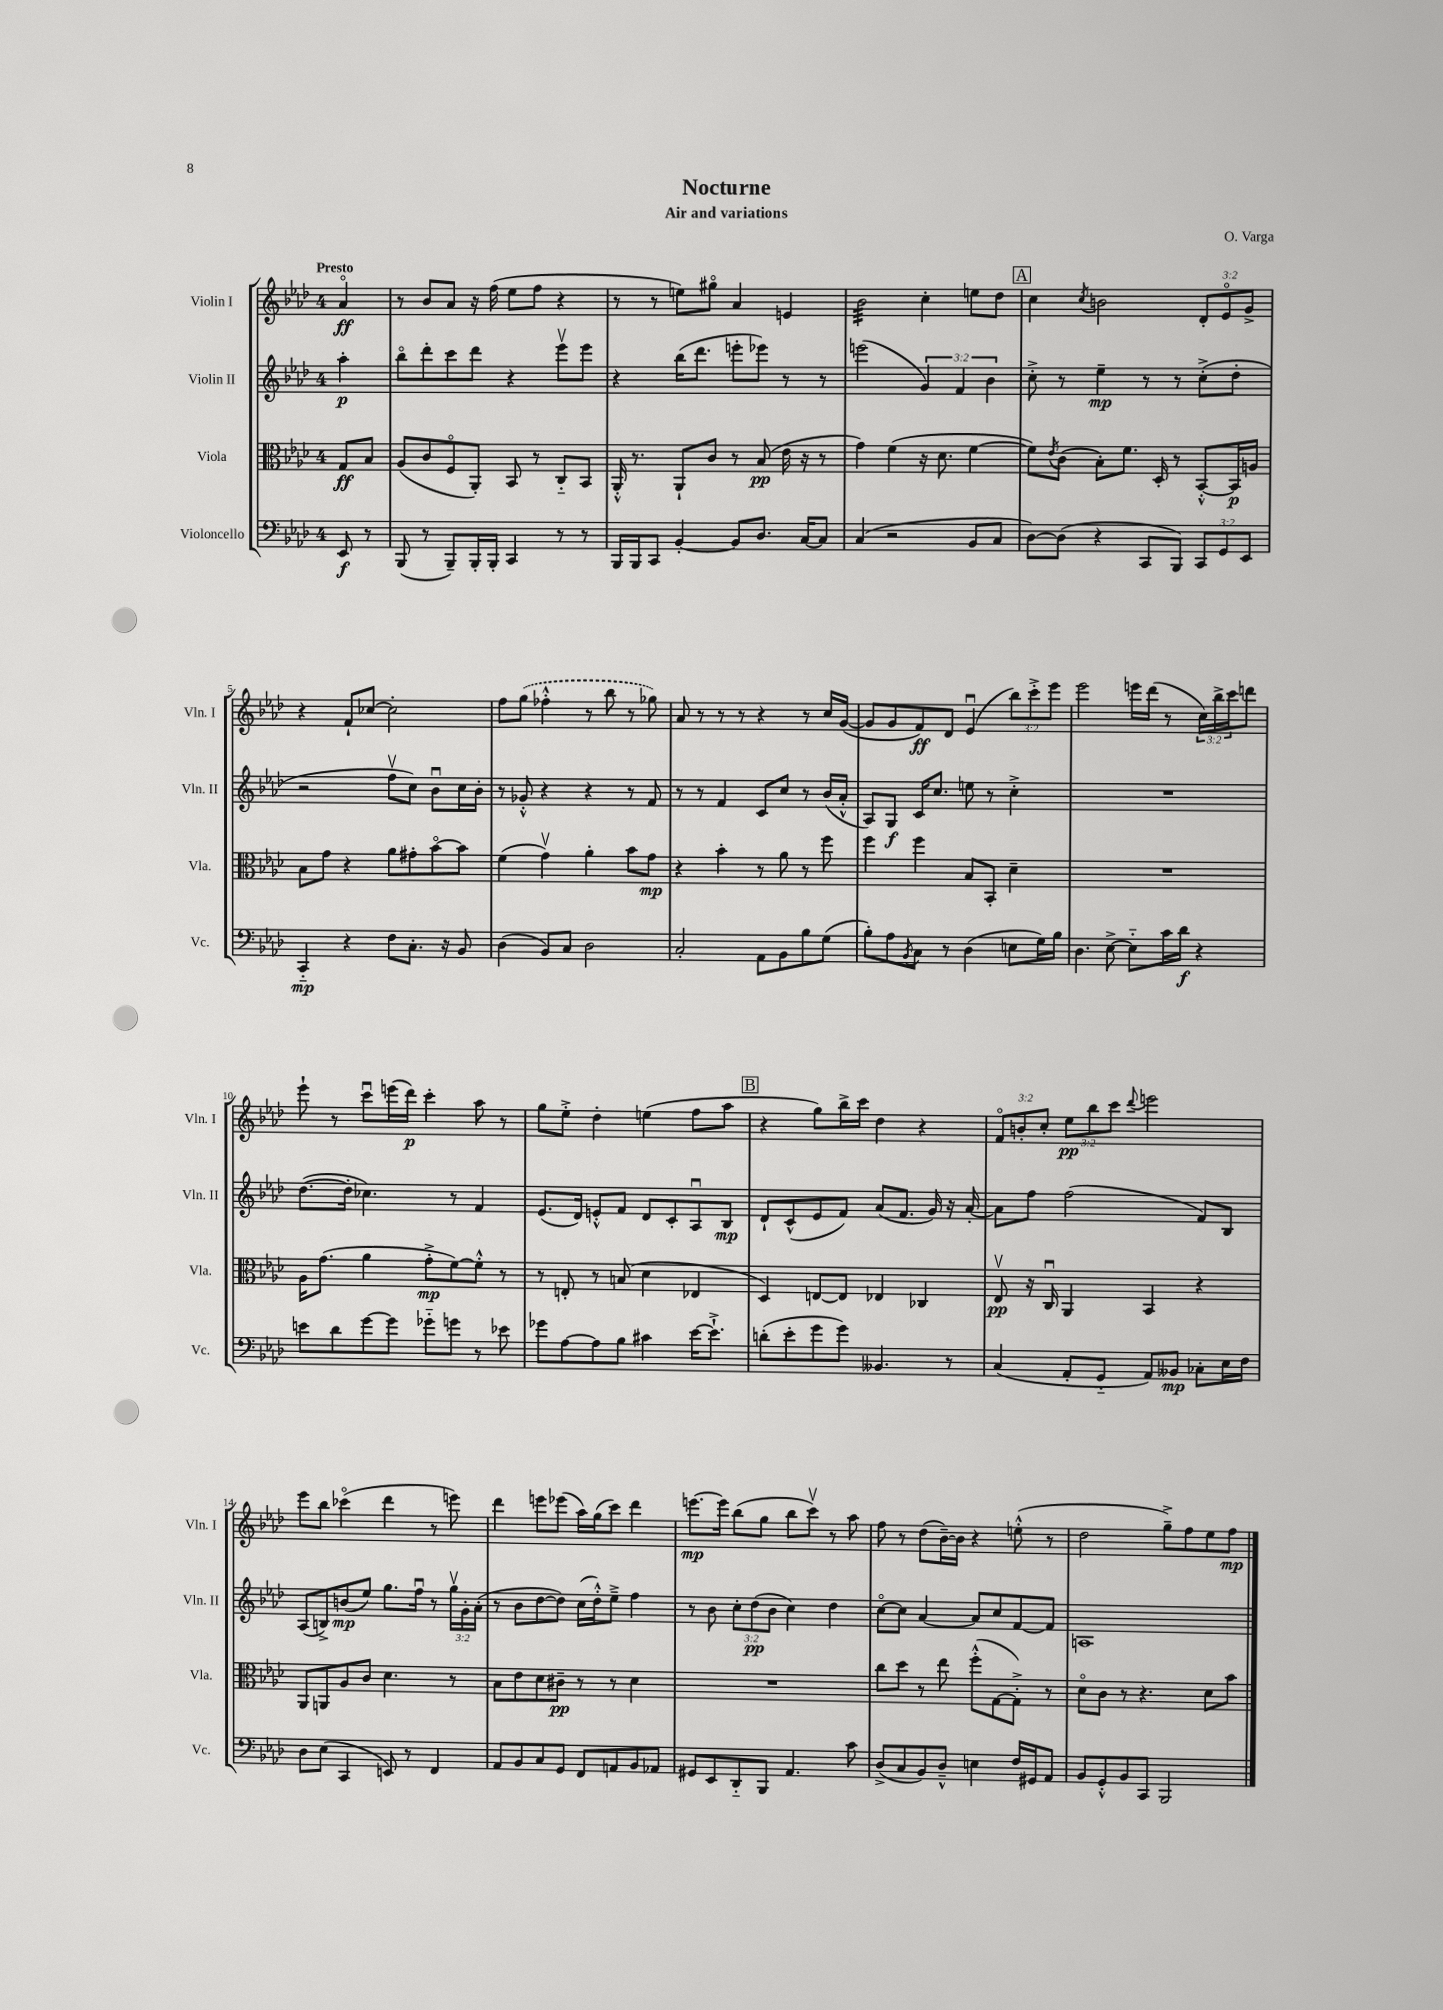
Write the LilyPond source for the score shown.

\header { title = "Nocturne" composer = "O. Varga" subtitle = "Air and variations" }
<<
\new StaffGroup <<
\new Staff = "s0" \with { instrumentName = "Violin I" shortInstrumentName = "Vln. I" } {
    \clef treble \key aes \major \once \override Staff.TimeSignature.style = #'single-digit \time 4/4 \override Staff.TupletNumber.text = #tuplet-number::calc-fraction-text \partial 4 \tempo "Presto"
    aes'4\flageolet\ff |
    r8 bes'8 aes'8 r16 f''16( ees''8 f''8 r4 |
    r8 r8 e''8) gis''8\flageolet aes'4 e'4 |
    bes'2:32 c''4-. e''8 des''8 |
    \mark \markup { \box "A" } c''4 \acciaccatura { c''8 } b'2 \tuplet 3/2 { des'8-. ees'8\flageolet g'8-> } |
    r4 f'8-! ces''8~ ces''2-. |
    f''8 \once \slurDashed g''8( fes''4-.-^ r8 bes''8 r8 ges''8) |
    aes'8 r8 r8 r8 r4 r8 c''16 g'16~( |
    g'8 g'8 f'8\ff) des'8 ees'4\downbow( \tuplet 3/2 { bes''8) c'''8-.-> ees'''8 } |
    ees'''2 e'''16 des'''16( r8 \tuplet 3/2 { c''16) bes''16-> c'''16 } d'''8 |
    ees'''8-! r8 c'''8\downbow e'''16( des'''16\p) c'''4-. aes''8 r8 |
    g''8 ees''8-.-> des''4-. e''4( f''8 aes''8 |
    \mark \markup { \box "B" } r4 g''8) bes''16-> c'''16 des''4 r4 |
    \tuplet 3/2 { f'8\flageolet b'8-. c''8-. } \tuplet 3/2 { ees''8\pp bes''8 c'''8 } \appoggiatura { des'''8 } e'''2 |
    ees'''8 bes''8 ces'''4\flageolet( des'''4 r8 e'''8) |
    des'''4 e'''8 ees'''8( aes''16) g''16( c'''8) des'''4 |
    e'''8.~\mp e'''16 bes''8( g''8 bes''8 c'''8\upbow) r8 aes''8 |
    f''8 r8 des''8( bes'16~--) bes'16 r4 e''8-.-^( r8 |
    des''2 g''8--->) f''8 ees''8 f''8\mp \bar "|." |
}
\new Staff = "s1" \with { instrumentName = "Violin II" shortInstrumentName = "Vln. II" } {
    \clef treble \key aes \major \once \override Staff.TimeSignature.style = #'single-digit \time 4/4 \override Staff.TupletNumber.text = #tuplet-number::calc-fraction-text \partial 4
    aes''4-.\p |
    bes''8\flageolet des'''8-. c'''8 des'''8 r4 ees'''8\upbow ees'''8 |
    r4 bes''16( des'''8. e'''8-. ees'''8) r8 r8 |
    e'''2( \tuplet 3/2 { g'4) f'4 bes'4 } |
    \mark \markup { \box "A" } c''8-.-> r8 ees''4--\mp r8 r8 c''8-.->( des''8-. |
    r2 f''8\upbow c''8) bes'8\downbow c''16 bes'16-. |
    r8 ges'8-.-^ r4 r4 r8 f'8 |
    r8 r8 f'4 c'8 c''8 r8 bes'16( aes'16-.-^ |
    aes8) g8\f c'16 c''8. e''8 r8 c''4-.-> |
    R1 |
    des''8.~( des''16-. ces''4.) r8 f'4 |
    ees'8.( des'16) e'8-.-^ f'8 des'8 c'8-. aes8\downbow bes8\mp |
    \mark \markup { \box "B" } des'8-! c'8-^( ees'8 f'8) aes'8( f'8. g'16) r16 aes'16~-. |
    aes'8 f''8 f''2( f'8) bes8 |
    aes8( b8->) b'8\mp( ees''8) g''8. f''16\downbow r8 \tuplet 3/2 { g''16\upbow g'16-. aes'16-.( } |
    r8 bes'8 des''8~ des''8) c''16( des''16-.-^) ees''8---> f''4 |
    r8 bes'8 \tuplet 3/2 { c''8-. des''8\pp( bes'8 } c''4) des''4 |
    c''8~\flageolet c''8 aes'4~ aes'8 c''8 f'8~ f'8 |
    a1 \bar "|." |
}
\new Staff = "s2" \with { instrumentName = "Viola" shortInstrumentName = "Vla." } {
    \clef alto \key aes \major \once \override Staff.TimeSignature.style = #'single-digit \time 4/4 \partial 4
    g8\ff bes8 |
    aes8( c'8 f8\flageolet aes,8-.) bes,8 r8 c8-_ bes,8 |
    aes,16-.-^ r8. aes,8-! c'8 r8 bes8\pp( ees'16 r16 r8 |
    g'4) f'4( r16 des'8. f'4~ |
    \mark \markup { \box "A" } f'8) \acciaccatura { ees'8 } c'8( bes8-.) f'8. des16-. r8 bes,8~-.-^ bes,16\p a16 |
    bes8 g'8 r4 aes'8 gis'8-. bes'8~\flageolet bes'8 |
    f'4( g'4\upbow) aes'4-. bes'8 g'8\mp |
    r4 bes'4-. r8 aes'8 r8 f''8 |
    f''4 f''4 bes8 bes,8-. des'4-- |
    R1 |
    aes16 g'8.( aes'4 g'8-.->\mp f'8~) f'8-.-^ r8 |
    r8 e8-. r8 b8( des'4 ees4 |
    \mark \markup { \box "B" } des4) e8~ e8 ees4 ces4 |
    ees8\upbow\pp r16 c16\downbow aes,4 bes,4 r4 |
    aes,8 a,8 aes8 c'8 des'4. r8 |
    bes8 ees'8 des'8 cis'8--\pp r8 r8 des'4 |
    R1 |
    c''8 des''8 r8 ees''8 f''8-.-^( g8~ g8-.->) r8 |
    des'8\flageolet c'8 r8 r4. des'8 bes'8 \bar "|." |
}
\new Staff = "s3" \with { instrumentName = "Violoncello" shortInstrumentName = "Vc." } {
    \clef bass \key aes \major \once \override Staff.TimeSignature.style = #'single-digit \time 4/4 \override Staff.TupletNumber.text = #tuplet-number::calc-fraction-text \partial 4
    ees,8\f r8 |
    bes,,8( r8 bes,,8--) bes,,16-. bes,,16-. c,4 r8 r8 |
    bes,,16 bes,,16 c,8 bes,4~-. bes,8 des8. c16~ c8 |
    c4( r2 bes,8 c8 |
    \mark \markup { \box "A" } des8~) des8( r4 c,8 bes,,8) \tuplet 3/2 { c,8 g,8 ees,8 } |
    c,4-_\mp r4 f8 c8.-. r16 bes,8 |
    des4( bes,8) c8 des2 |
    c2-. aes,8 bes,8 bes8 g8( |
    bes8-.) aes8 \acciaccatura { bes,8 } c8 r8 des4( e8 g16) bes16 |
    des4. ees8~-> ees8-_ c'16 des'16\f r4 |
    e'8 des'8 g'8~ g'8 ges'8-_ g'8 r8 ees'8 |
    ges'8 aes8~ aes8 bes8 cis'4 ees'16~ ees'8.-!-> |
    \mark \markup { \box "B" } d'8-.( ees'8-. g'8 g'8) beses,4. r8 |
    c4( aes,8-. g,8-_ aes,8) beses,8\mp ces8-. ees16 f16 |
    des8 ees8( c,4 e,8) r8 f,4 |
    aes,8 bes,8 c8 g,8 f,8 a,8 bes,8 aes,8 |
    gis,8 ees,8 des,8-_ bes,,8 aes,4. c'8 |
    des8->( c8 bes,8) des8---^ e4 f16 gis,16 aes,8 |
    bes,8 g,8-.-^ bes,8 c,8 bes,,2 \bar "|." |
}
>>
>>
